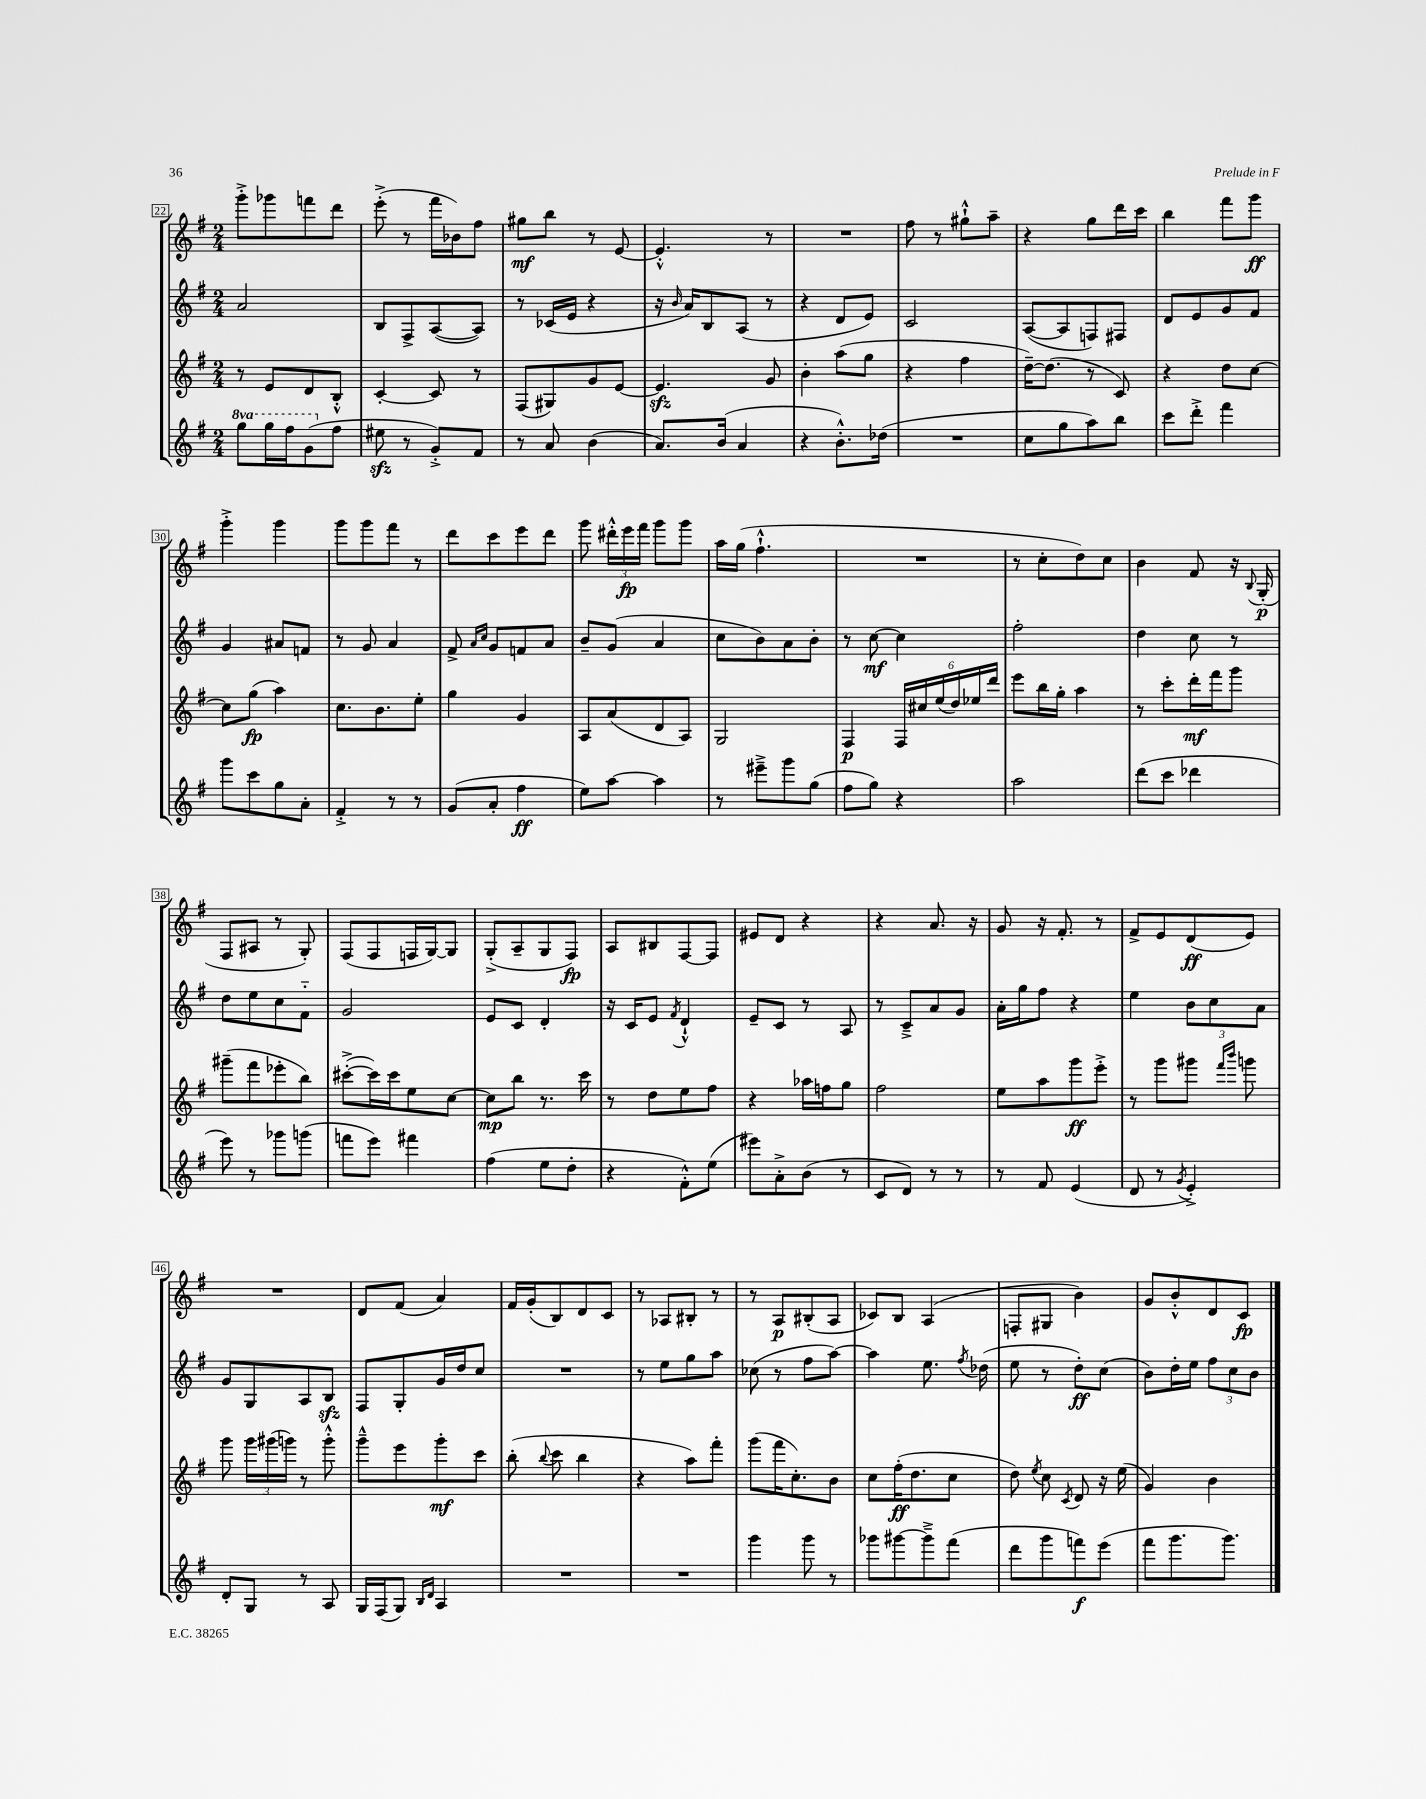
<<
\new StaffGroup <<
\new Staff = "s0" {
    \clef treble \key g \major \numericTimeSignature \time 2/4
    \autoBeamOff g'''8[-.-> ges'''8 f'''8 d'''8] |
    e'''8-.->( r8 fis'''16[ bes'16) fis''8] |
    gis''8[\mf b''8] r8 e'8~ |
    e'4.-.-^ r8 |
    R2 |
    fis''8 r8 gis''8[-!-^ a''8]-- |
    r4 g''8[ d'''16 c'''16] |
    b''4 fis'''8[ g'''8]\ff |
    g'''4-.-> g'''4 |
    g'''8[ g'''8 fis'''8] r8 |
    d'''8[ c'''8 e'''8 d'''8] |
    g'''8 \tuplet 3/2 { dis'''16[-.-^ e'''16\fp fis'''16] } g'''8[ g'''8] |
    a''16[ g''16]( fis''4.-!-^ |
    R2 |
    r8 c''8[-. d''8) c''8] |
    b'4 fis'8 r16 \appoggiatura { b8 } g16-.\p( |
    fis8[ ais8] r8 g8-.) |
    fis8[( fis8 f16 g16~) g8] |
    g8[-.->( a8-- g8 fis8]\fp) |
    a8[ bis8 fis8~ fis8] |
    eis'8[ d'8] r4 |
    r4 a'8. r16 |
    g'8 r16 fis'8.-. r8 |
    fis'8[-> e'8 d'8\ff( e'8]) |
    R2 |
    d'8[ fis'8]( a'4) |
    fis'16[ g'16-.( b8) d'8 c'8] |
    r8 aes8[ bis8]-. r8 |
    r8 a8[\p bis8-.( a8] |
    ces'8[) b8] a4( |
    f8[-. gis8] b'4) |
    g'8[ b'8-.-^ d'8 c'8]\fp \bar "|." |
}
\new Staff = "s1" {
    \clef treble \key g \major \numericTimeSignature \time 2/4
    \autoBeamOff a'2 |
    b8[ fis8-> a8~( a8]) |
    r8 ces'16[( e'16] r4 |
    r16 \grace { b'16 } a'16[) b8 a8]( r8 |
    r4 d'8[ e'8]) |
    c'2 |
    a8[~( a8 f8) fis8] |
    d'8[ e'8 g'8 fis'8] |
    g'4 ais'8[ f'8] |
    r8 g'8 a'4 |
    fis'8-> \grace { a'16[ c''16] } g'8[ f'8 a'8] |
    b'8[-- g'8]( a'4 |
    c''8[ b'8) a'8 b'8]-. |
    r8 c''8~\mf c''4 |
    fis''2-. |
    d''4 c''8 r8 |
    d''8[ e''8 c''8 fis'8]-_ |
    g'2 |
    e'8[ c'8] d'4-. |
    r16 c'16[ e'8] \acciaccatura { fis'8 } d'4-!-^ |
    e'8[-- c'8] r8 a8 |
    r8 c'8[---> a'8 g'8] |
    a'16[-. g''16 fis''8] r4 |
    e''4 \tuplet 3/2 { b'8[ c''8 a'8] } |
    g'8[ g8 a8 b8]\sfz |
    fis8[ g8-. g'16 d''16 c''8] |
    R2 |
    r8 e''8[ g''8 a''8] |
    ces''8( r8 fis''8[ a''8]~) |
    a''4 e''8. \acciaccatura { fis''8 } des''16( |
    e''8 r8 d''8[-.\ff) c''8]( |
    b'8[) d''16-. e''16] \tuplet 3/2 { fis''8[ c''8 b'8] } \bar "|." |
}
\new Staff = "s2" {
    \clef treble \key g \major \numericTimeSignature \time 2/4
    \autoBeamOff r8 e'8[ d'8 b8]-.-^ |
    c'4~-. c'8 r8 |
    fis8[( gis8) g'8 e'8]~ |
    e'4.\sfz g'8 |
    b'4-. a''8[( g''8] |
    r4 fis''4 |
    d''16[~--) d''8.]( r8 c'8) |
    r4 d''8[ c''8]~ |
    c''8[ g''8]\fp( a''4) |
    c''8.[ b'8. e''8]-. |
    g''4 g'4 |
    a8[ a'8( d'8 a8]) |
    g2 |
    fis4\p \tuplet 6/4 { fis16[ cis''16 e''16( d''16) ees''16 d'''16] } |
    e'''8[ b''16 g''16]-. a''4 |
    r8 c'''8[-. d'''16-.\mf fis'''16 g'''8] |
    gis'''8[--( fis'''8 ees'''8-. b''8]) |
    cis'''8[~-.->( cis'''16) cis'''16 e''8 c''8]~ |
    c''8[\mp b''8] r8. c'''16 |
    r8 d''8[ e''8 fis''8] |
    r4 aes''16[ f''16 g''8] |
    fis''2 |
    e''8[ a''8 g'''8\ff e'''8]-.-> |
    r8 g'''8[ gis'''8] \grace { fis'''16[ b'''16] } g'''8 |
    g'''8 \tuplet 3/2 { g'''16[ gis'''16( g'''16]) } r8 g'''8-.-^ |
    g'''8[---^ e'''8 g'''8-.\mf c'''8] |
    b''8-.( \appoggiatura { b''8 } c'''8 b''4 |
    r4 a''8[) fis'''8]-. |
    g'''8[( fis'''16 c''8.-.) b'8] |
    c''8[ fis''16-.\ff( d''8. c''8] |
    d''8) \acciaccatura { e''8 } c''8 \acciaccatura { c'8 } d'8 r16 e''16( |
    g'4) b'4 \bar "|." |
}
\new Staff = "s3" {
    \clef treble \key g \major \numericTimeSignature \time 2/4 \set Staff.ottavationMarkups = #ottavation-simple-ordinals
    \autoBeamOff \ottava #1 g'''8[ g'''16 fis'''16 g''8( \ottava #0 fis''8] |
    eis''8\sfz r8 g'8[-.->) fis'8] |
    r8 a'8 b'4( |
    a'8.[) b'16]( a'4 |
    r4 b'8.[-.-^) des''16]( |
    R2 |
    c''8[ g''8 a''8) b''8] |
    c'''8[ d'''8]-.-> fis'''4 |
    g'''8[ c'''8 g''8 a'8]-. |
    fis'4-.-> r8 r8 |
    g'8[( a'8]-. fis''4\ff |
    e''8[) a''8]~ a''4 |
    r8 eis'''8[---> g'''8 g''8]( |
    fis''8[ g''8]) r4 |
    a''2 |
    d'''8[( c'''8] des'''4 |
    e'''8) r8 ges'''8[ g'''8]( |
    f'''8[ e'''8]) fis'''4 |
    fis''4( e''8[ d''8]-. |
    r4 fis'8[-.-^) e''8]( |
    eis'''8[) a'8-.-> b'8]( r8 |
    c'8[ d'8]) r8 r8 |
    r8 fis'8 e'4( |
    d'8 r8 \acciaccatura { g'8 } e'4-.->) |
    d'8[-. g8] r8 a8 |
    g16[ fis16( g8]) \grace { b16[ d'16] } a4 |
    R2 |
    R2 |
    g'''4 g'''8 r8 |
    ges'''8[ gis'''8~ gis'''8---> fis'''8]( |
    d'''8[ g'''8 f'''8\f) e'''8]( |
    fis'''8[ g'''8. g'''8.]) \bar "|." |
}
>>
>>
\layout { \context { \Score currentBarNumber = #22 \override BarNumber.stencil = #(make-stencil-boxer 0.1 0.3 ly:text-interface::print) } }
